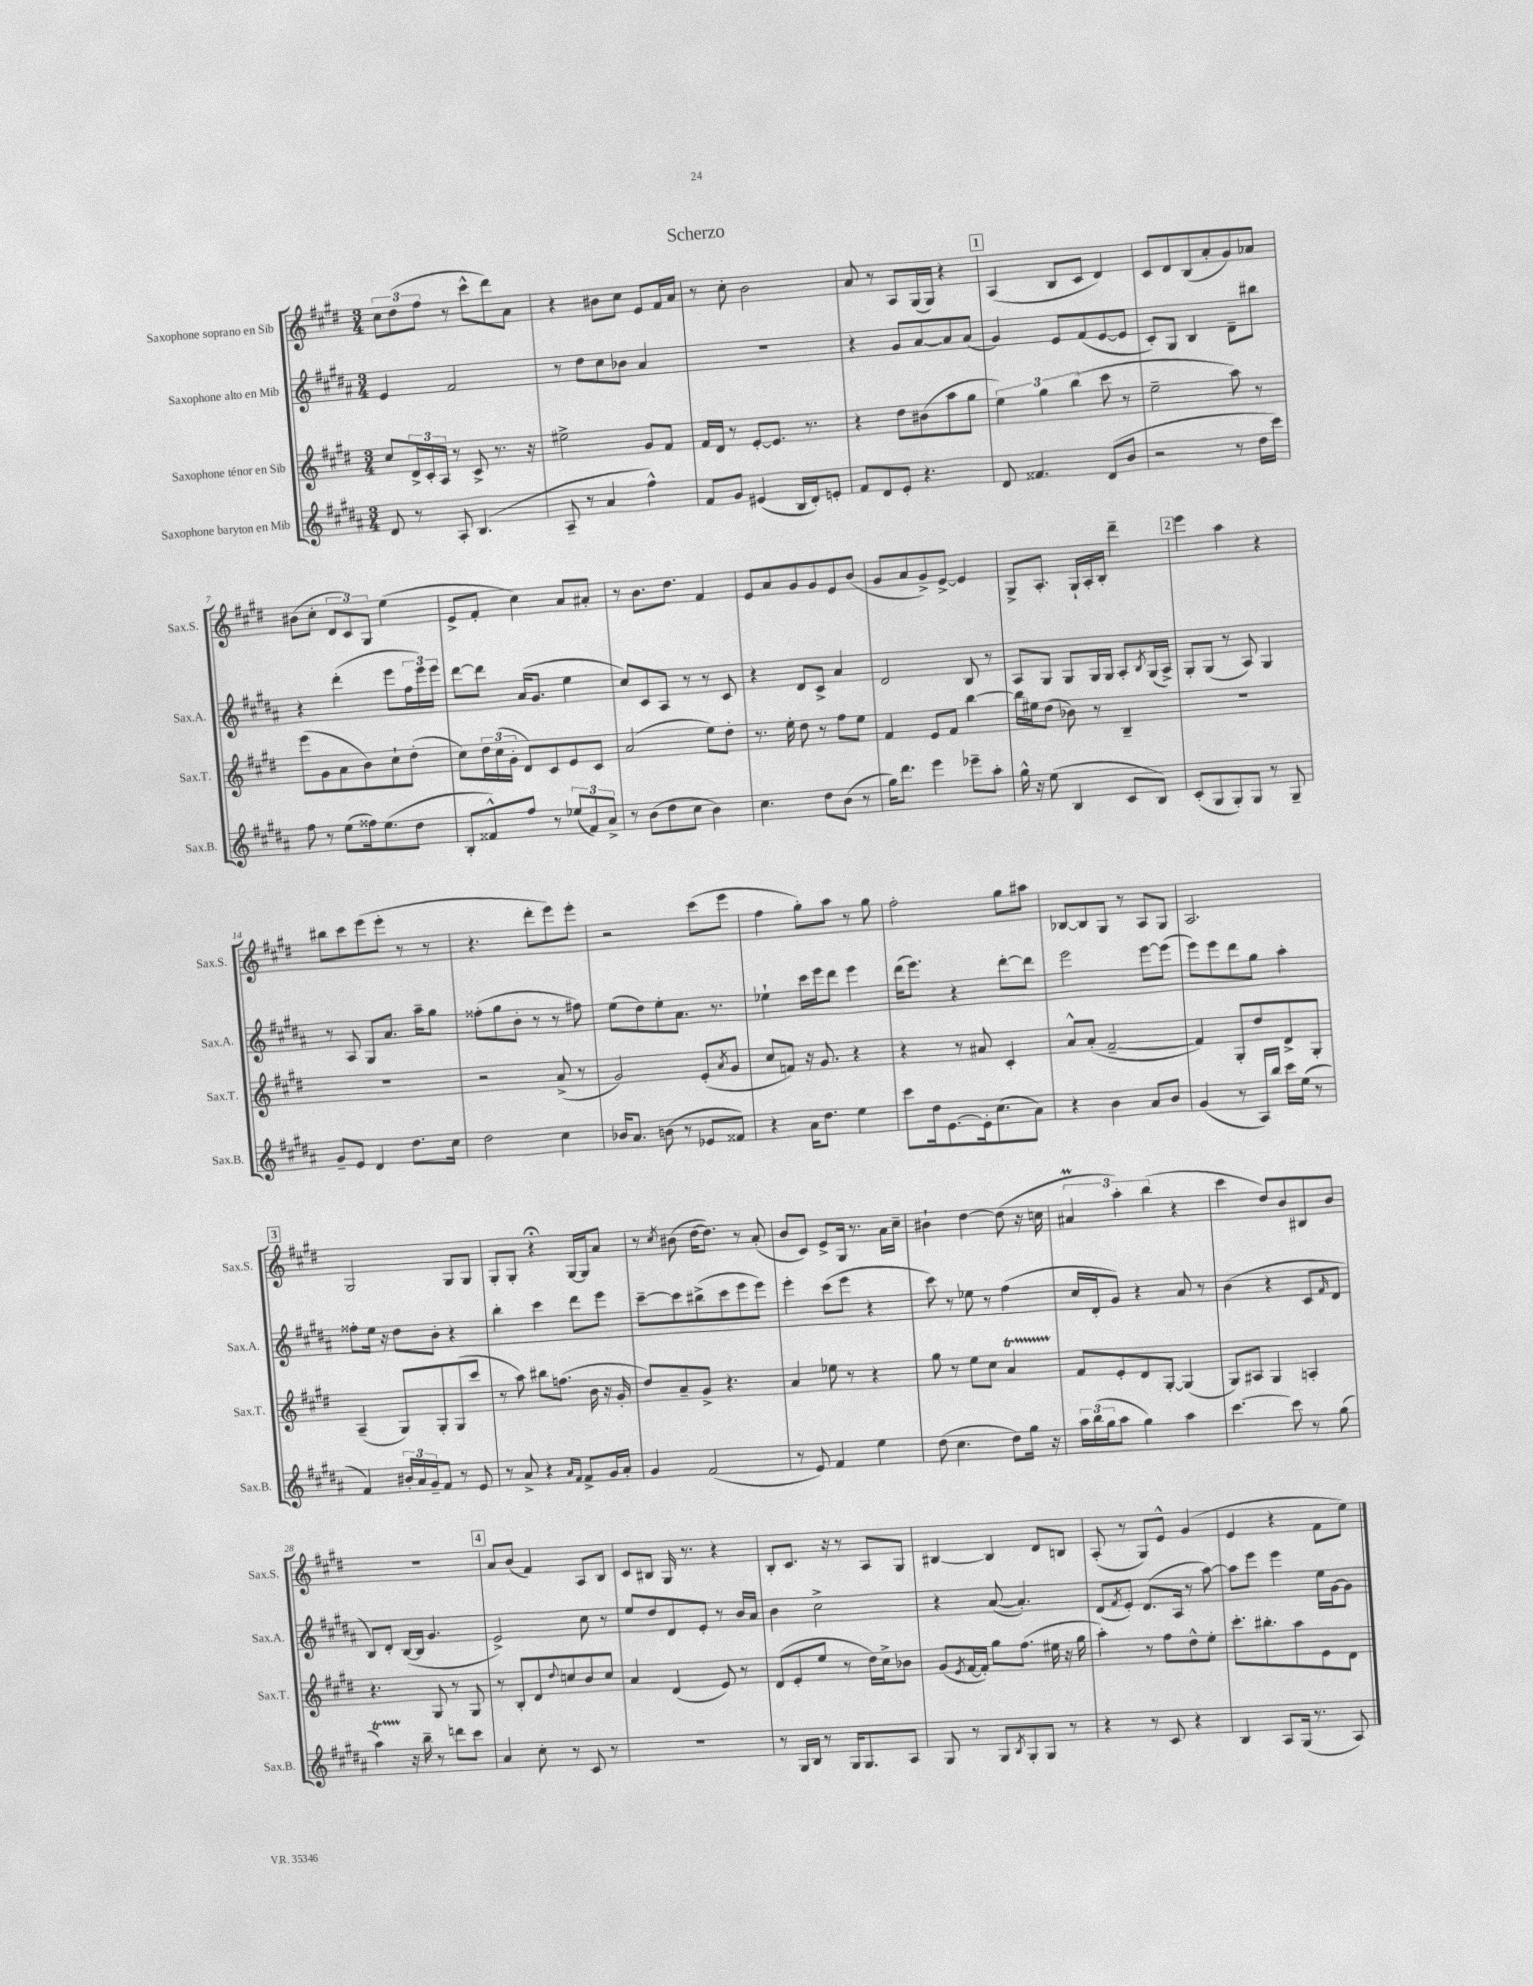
\header { title = "Scherzo" }
<<
\new StaffGroup <<
\new Staff = "s0" \with { instrumentName = "Saxophone soprano en Sib" shortInstrumentName = "Sax.S." } {
    \clef treble \key e \major \numericTimeSignature \time 3/4
    \tuplet 3/2 { cis''8 dis''8( fis''8 } r8 cis'''8-^ dis'''8) a'8 |
    r4 bis'8 cis''8 e'8 fis'16 a'16 |
    r8 cis''8-. b'2 |
    a'8 r8 a8 gis16( gis16) r4 |
    \mark \markup { \box "1" } a4( b8 cis'8 dis'4) |
    cis'8 dis'8 b8( a'8-. gis'8) aes'8 |
    bis'8( cis''8-. \tuplet 3/2 { dis'8 cis'8) gis8 } e''4( |
    e'8-> fis'8-. cis''4) a'8 ais'8-. |
    r8 b'8. dis''8. fis'4 |
    e'8 a'8 gis'8 gis'8 e'8 b'8( |
    gis'8 a'8 gis'8->) e'8~-> e'4 |
    gis8-> a8.-. gis16-! a16-. b16-. dis'''4-- |
    \mark \markup { \box "2" } e'''4 a''4 r4 |
    bis''8 cis'''8 e'''8( e'''8-. r8 r8 |
    r4. dis'''8-. e'''8) e'''8-. |
    r2 cis'''8( e'''8 |
    fis''4 gis''8-.) a''8 r8 gis''8 |
    fis''2-. gis''8 ais''8 |
    bes8~ bes8 gis8 r8 a8 gis8 |
    a2. |
    \mark \markup { \box "3" } gis2 gis8 gis8 |
    gis8-. gis8-. r4\fermata gis16~ gis16 a'8 |
    r8 \acciaccatura { cis''8 } bis'8( dis''16~ dis''8.) r8 a'8-.( |
    b'8 cis'8) e'8-> gis16 r8. a'16 cis''16-- |
    bis'4-! dis''4~ dis''8( r16 c''16 |
    \tuplet 3/2 { ais'4\prall a''4-.) b''4( } r4 |
    cis'''4 dis''8) b'8 bis8 b'8 |
    R2. |
    \mark \markup { \box "4" } a'8 b'8( fis'4) a8 b8 |
    cis'8 bis8 gis16 r8. r4 |
    b8-. cis'8. r16 r8 a8 gis8 |
    bis4~ bis4 dis'8 b8 |
    a8-.( r8 gis8) e'8-^ gis'4( |
    e'4 r4 fis'8 e''8) \bar "|." |
}
\new Staff = "s1" \with { instrumentName = "Saxophone alto en Mib" shortInstrumentName = "Sax.A." } {
    \clef treble \key b \major \numericTimeSignature \time 3/4
    e'4 fis'2 |
    r8 dis''8 cis''8 bes'8 ais'4 |
    R2. |
    r4 gis'8 ais'8~ ais'8 ais'8( |
    \mark \markup { \box "1" } gis'4) e'8 fis'8( e'8~ e'8 |
    cis'8-.) gis8 b4 dis'8-- bis''8 |
    r4 dis'''4-.( e'''8 \tuplet 3/2 { fis''16 e'''16) e'''16 } |
    dis'''8~ dis'''8 ais'16( gis'8. e''4 |
    cis''8) cis'8 ais8 r8 r8 cis'8 |
    r4 dis'8 cis'8-> ais'4 |
    dis'2 b8 r8 |
    ais8 gis8 gis8 gis16 gis16 ais8-. \acciaccatura { b8 } gis16( ais16->) |
    \mark \markup { \box "2" } gis8-. gis8( r8 ais8) gis4 |
    r8 ais8 gis8 ais'8. ais''16-- gis''8 |
    fisis''8-.( gis''8 b'8-. r8 r8 fis''8) |
    e''8( dis''8) e''8-. ais'8. r8. |
    ees''4-! cis'''16 e'''16 dis'''8 e'''4 |
    dis'''16( e'''8.) r4 dis'''8~-. dis'''8 |
    e'''2 e'''8~ e'''8( |
    e'''8) e'''8 dis'''8 gis''8 ais''4-. |
    \mark \markup { \box "3" } fisis''8-. e''16 r16 dis''8 b'8-. r4 |
    b''4-. cis'''4 dis'''8 e'''8 |
    cis'''8~-- cis'''8 bis''8->( cis'''8 e'''8 e'''8) |
    e'''4-. cis'''8( e'''8 r4 |
    cis'''8) r8 ees''8 r8 fis''4( |
    cis''16 dis'16-. gis'8) r4 ais'8 r8 |
    b'4( r4 cis'8 \grace { fis'16 } dis'8 |
    b8) dis'8-. b16~( b16 gis'4. |
    \mark \markup { \box "4" } e'2->) cis''8 r8 |
    e''8 dis''8 dis'8 e'8-. r8 b'16 ais'16 |
    b'4 cis''2-> |
    r4 ais'8~( ais'4.-.) |
    dis'8( \acciaccatura { fis'8 } e'8-.) dis'8.( ais16 r8 ais''8~) |
    ais''8 e'''8 e'''4 e''16 gis'16~ gis'8 \bar "|." |
}
\new Staff = "s2" \with { instrumentName = "Saxophone ténor en Sib" shortInstrumentName = "Sax.T." } {
    \clef treble \key e \major \numericTimeSignature \time 3/4
    cis''8 \tuplet 3/2 { dis'16-> cis'16-. a16 } r8 cis'8-> r8. r16 |
    eis''2-> gis'8 fis'8 |
    fis'16 dis'16 r8 e'8~-. e'8. r8. |
    r4 dis''8 bis'8( a''8 gis''8 |
    \mark \markup { \box "1" } \tuplet 3/2 { e''4) gis''4 b''4( } cis'''8 r8 |
    e''2-- a''8) r8 |
    e'''8( gis'8 a'8 b'8) cis''8-! dis''8-.( |
    cis''8) \tuplet 3/2 { dis''16 cis''16( gis'16-. } dis'8) cis'8 e'8 cis'8 |
    a'2( e''8) dis''8-. |
    r8. e''16-. dis''8 r8 fis''8 e''8 |
    fis'4 e'8 fis'8 b''4~ |
    b''16 eis''16 dis''8( bes'8) r8 b4-- |
    \mark \markup { \box "2" } R2. |
    R2. |
    r2 a'8->( r8 |
    gis'2) e'8-.( \acciaccatura { a'8 } gis'8 |
    cis''8 f'8) r16 gis'8. r4 |
    r4 r8 ais'8 cis'4-. |
    a'8-^ a'8-.( fis'2~-- |
    fis'4) gis8-. dis''8 dis'8-> gis8-. |
    \mark \markup { \box "3" } a4--( gis8) gis8-. gis8( cis'''8 |
    r8 a''8) bis''8 f''8.( b'16 r16 gis'16-. |
    dis''8) a'8-- gis'8-> r4. |
    a'4 ees''8 r8 r4 |
    gis''8 r8 e''8 cis''8 a'4\startTrillSpan |
    fis'8\stopTrillSpan e'8-. dis'8 gis8~-. gis4( |
    gis8) ais8 gis4 a4-. |
    r4. gis8 r8 gis8 |
    \mark \markup { \box "4" } r8 b8-. dis'8 \appoggiatura { dis''8 } c''8 b'8 c''8 |
    a'4 dis'4( e'8) r8 |
    dis'8( e'8-. e''8 r8 dis''16) cis''16-> bes'8 |
    gis'8( \acciaccatura { e'8 } fis'16~ fis'16-.) gis''8 fis''8.( eis''16 r16 gis''16 |
    a''4-.) r8 fis''8 dis''8-^ e''8-. |
    cis'''8.-. bis''8.-. a''8 e'8 dis'8 \bar "|." |
}
\new Staff = "s3" \with { instrumentName = "Saxophone baryton en Mib" shortInstrumentName = "Sax.B." } {
    \clef treble \key b \major \numericTimeSignature \time 3/4
    dis'8 r8 ais8-. b4.( |
    ais8-- r8 ais'4 fis''4-^) |
    fis'8 gis'8 eis'4( b16 dis'16-.) e'8-. |
    fis'8 dis'8 e'8-. r4. |
    \mark \markup { \box "1" } dis'8 fisis'4. dis'8( b'8 |
    r2 r8 dis''16 cis'''16) |
    fis''8 r8 e''8( fisis''16) e''8.( dis''8 |
    b8-. fisis'8-^) fis''8 r8 \tuplet 3/2 { ees''8( fisis'8) ais'8-> } |
    r8 b'8( dis''8 cis''8 b'4) |
    cis''4. dis''8 b'8( r8 |
    gis''16) dis'''8. e'''4 ees'''8-- ais''8-. |
    gis''16-^ r16 e''8( b4 cis'8 b8) |
    \mark \markup { \box "2" } cis'8-.( gis8 gis8-.) gis8 r8 gis8-- |
    gis'8-- e'8 dis'4 dis''8. cis''16 |
    dis''2 cis''4 |
    bes'16 ais'8. b'8( r8 ees'8 fisis'8) |
    r4 ais'16 dis''8. e''4 |
    cis'''8 dis''16 e'8.~ e'16-. cis''8.( ais'8) |
    r4 b'4 ais'8 b'8 |
    gis'4( r8 ais16) b''16 cis'''16 e''16( r8 |
    \mark \markup { \box "3" } fis'4) \tuplet 3/2 { bis'16-. ais'16 gis'16-- } fis'8 r8 e'8 |
    r8 ais'8-> r4 \grace { ais'16 fis'16 } fis'8-> gis'16 ais'16-. |
    gis'4 fis'2( |
    r8 e'8) fis'4 e''4 |
    dis''8( cis''4. dis''8) gis''16 r16 |
    \tuplet 3/2 { ais''16 b''16( gis''16 } ais''8 gis''4) ais''4 |
    cis'''4.~ cis'''8 r8 gis''8( |
    ais''4\startTrillSpan) r16\stopTrillSpan b''16-- r8 d'''8 cis'''8 |
    \mark \markup { \box "4" } ais'4 cis''8-. r8 cis'8 r8 |
    R2. |
    r8 gis16 b16 r8 gis16 gis8. ais8 |
    gis8 r8 gis8 \acciaccatura { b8 } gis8-. gis8 r8 |
    r4 r8 cis'8 r4 |
    b4 ais8 gis16( r8. ais8) \bar "|." |
}
>>
>>
